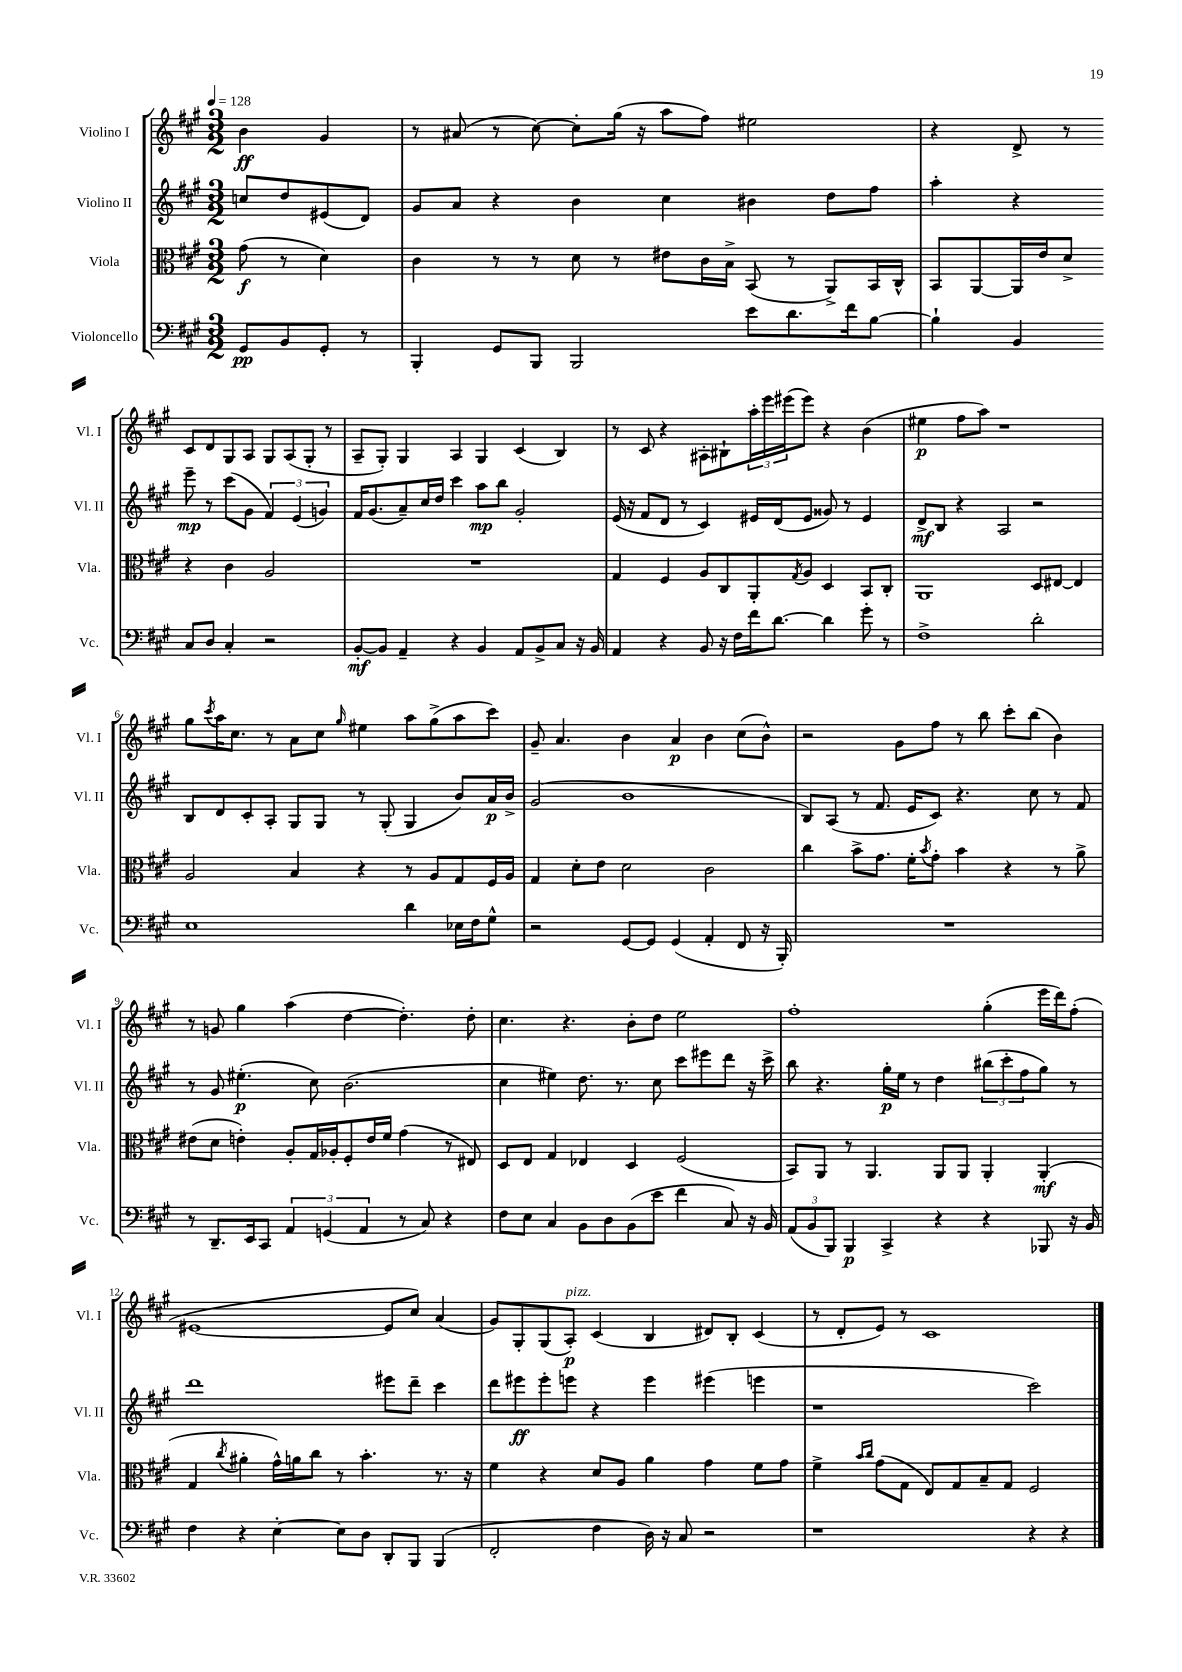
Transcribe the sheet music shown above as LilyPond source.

<<
\new StaffGroup <<
\new Staff = "s0" \with { instrumentName = "Violino I" shortInstrumentName = "Vl. I" } {
    \clef treble \key a \major \numericTimeSignature \time 3/2 \partial 2 \tempo 4 = 128
    b'4\ff gis'4 |
    r8 ais'8( r8 cis''8~) cis''8-. gis''16( r16 a''8 fis''8) eis''2 |
    r4 d'8-> r8 cis'8 d'8 gis8 a8 gis8 a8( gis8-. r8 |
    a8-- gis8-.) gis4 a4 gis4 cis'4( b4) |
    r8 cis'8 r4 ais8-. bis8-! \tuplet 3/2 { a''16-. e'''16 eis'''16( } eis'''8) r4 b'4( |
    eis''4\p fis''8 a''8) r1 |
    gis''8 \acciaccatura { cis'''8 } a''16 cis''8. r8 a'8 cis''8 \grace { gis''16 } eis''4 a''8 gis''8->( a''8 cis'''8) |
    gis'8-- a'4. b'4 a'4\p b'4 cis''8( b'8-^) |
    r2 gis'8 fis''8 r8 b''8 cis'''8-. b''8( b'4) |
    r8 g'8 gis''4 a''4( d''4~ d''4.-.) d''8-. |
    cis''4. r4. b'8-. d''8 e''2 |
    fis''1-. gis''4-.( e'''16 d'''16) fis''8-.( |
    eis'1~ eis'8 cis''8) a'4( |
    gis'8) gis8-. gis8( a8-.\p^\markup { \italic "pizz." }) cis'4( b4 dis'8) b8-. cis'4( |
    r8 d'8-. e'8) r8 cis'1 \bar "|." |
}
\new Staff = "s1" \with { instrumentName = "Violino II" shortInstrumentName = "Vl. II" } {
    \clef treble \key a \major \numericTimeSignature \time 3/2 \partial 2
    c''8 d''8 eis'8( d'8) |
    gis'8 a'8 r4 b'4 cis''4 bis'4 d''8 fis''8 |
    a''4-. r4 e'''8--\mp r8 cis'''8( gis'8 \tuplet 3/2 { fis'4) e'4( g'4) } |
    fis'16 gis'8.( a'8--) cis''16 d''16 cis'''4 a''8\mp b''8 gis'2-. |
    e'16( r16 fis'8 d'8 r8 cis'4) eis'16 d'16( eis'8 gisis'8) r8 eis'4 |
    d'8->\mf b8 r4 a2 r2 |
    b8 d'8 cis'8-. a8-. gis8 gis8 r8 gis8-.( gis4 b'8) a'16\p b'16-> |
    gis'2( b'1 |
    b8) a8( r8 fis'8. e'16 cis'8) r4. cis''8 r8 fis'8 |
    r8 gis'8 eis''4.-.\p( cis''8) b'2.( |
    cis''4 eis''4) d''8. r8. cis''8 cis'''8 eis'''8 d'''8 r16 cis'''16-> |
    b''8 r4. gis''16-.\p e''16 r8 d''4 \tuplet 3/2 { bis''8( cis'''8-. fis''8 } gis''8) r8 |
    d'''1 eis'''8 d'''8-- cis'''4 |
    d'''8 eis'''8\ff eis'''8-. e'''8 r4 e'''4 eis'''4( e'''4 |
    r1 cis'''2) \bar "|." |
}
\new Staff = "s2" \with { instrumentName = "Viola" shortInstrumentName = "Vla." } {
    \clef alto \key a \major \numericTimeSignature \time 3/2 \partial 2
    gis'8\f( r8 d'4) |
    cis'4 r8 r8 d'8 r8 eis'8 cis'16 b16-> b,8( r8 a,8->) b,16 cis16-^ |
    b,8 a,8~ a,16 e'16 d'8-> r4 cis'4 a2 |
    R1. |
    gis4 fis4 a8 cis8 a,8-. \acciaccatura { gis8 } a8 d4 b,8 cis8-. |
    a,1 d8 eis8~ eis4 |
    a2 b4 r4 r8 a8 gis8 fis16 a16 |
    gis4 d'8-. e'8 d'2 cis'2 |
    cis''4 b'8-> gis'8. fis'16-. \acciaccatura { b'8 } gis'8-. b'4 r4 r8 a'8-> |
    eis'8( d'8 e'4-.) a8-. gis16 aes16-. fis8-. e'16 fis'16 gis'4( r8 eis8) |
    d8 e8 gis4 ees4 d4 fis2( |
    b,8) a,8 r8 a,4. a,8 a,8 a,4-. a,4-.\mf( |
    gis4 \acciaccatura { cis''8 } ais'4-. gis'16-^) a'16 cis''8 r8 b'4.-. r8. r16 |
    fis'4 r4 d'8 a8 a'4 gis'4 fis'8 gis'8 |
    fis'4-> \grace { b'16 cis''16 } gis'8( gis8 e8) gis8 b8-- gis8 fis2 \bar "|." |
}
\new Staff = "s3" \with { instrumentName = "Violoncello" shortInstrumentName = "Vc." } {
    \clef bass \key a \major \numericTimeSignature \time 3/2 \partial 2
    gis,8\pp b,8 gis,8-. r8 |
    b,,4-. gis,8 b,,8 b,,2 e'8 d'8. fis'16 b8~ |
    b4-! b,4 cis8 d8 cis4-. r2 |
    b,8~-.\mf b,8 a,4-- r4 b,4 a,8 b,8-> cis8 r16 b,16 |
    a,4 r4 b,8 r16 fis16 fis'16 d'8.~ d'4 gis'8-. r8 |
    fis1-> d'2-. |
    e1 d'4 ees16 fis16 gis8-^ |
    r2 gis,8~ gis,8 gis,4( a,4-. fis,8 r16 b,,16-.) |
    R1. |
    r8 d,8.-- e,16 cis,8 \tuplet 3/2 { a,4 g,4( a,4 } r8 cis8) r4 |
    fis8 e8 cis4 b,8 d8 b,8( e'8 fis'4 cis8) r16 b,16 |
    \tuplet 3/2 { a,8( b,8 b,,8) } b,,4\p cis,4-> r4 r4 bes,,8 r16 b,16 |
    fis4 r4 e4~-. e8 d8 d,8-. b,,8 b,,4( |
    fis,2-. fis4 d16) r16 cis8 r2 |
    r1 r4 r4 \bar "|." |
}
>>
>>
